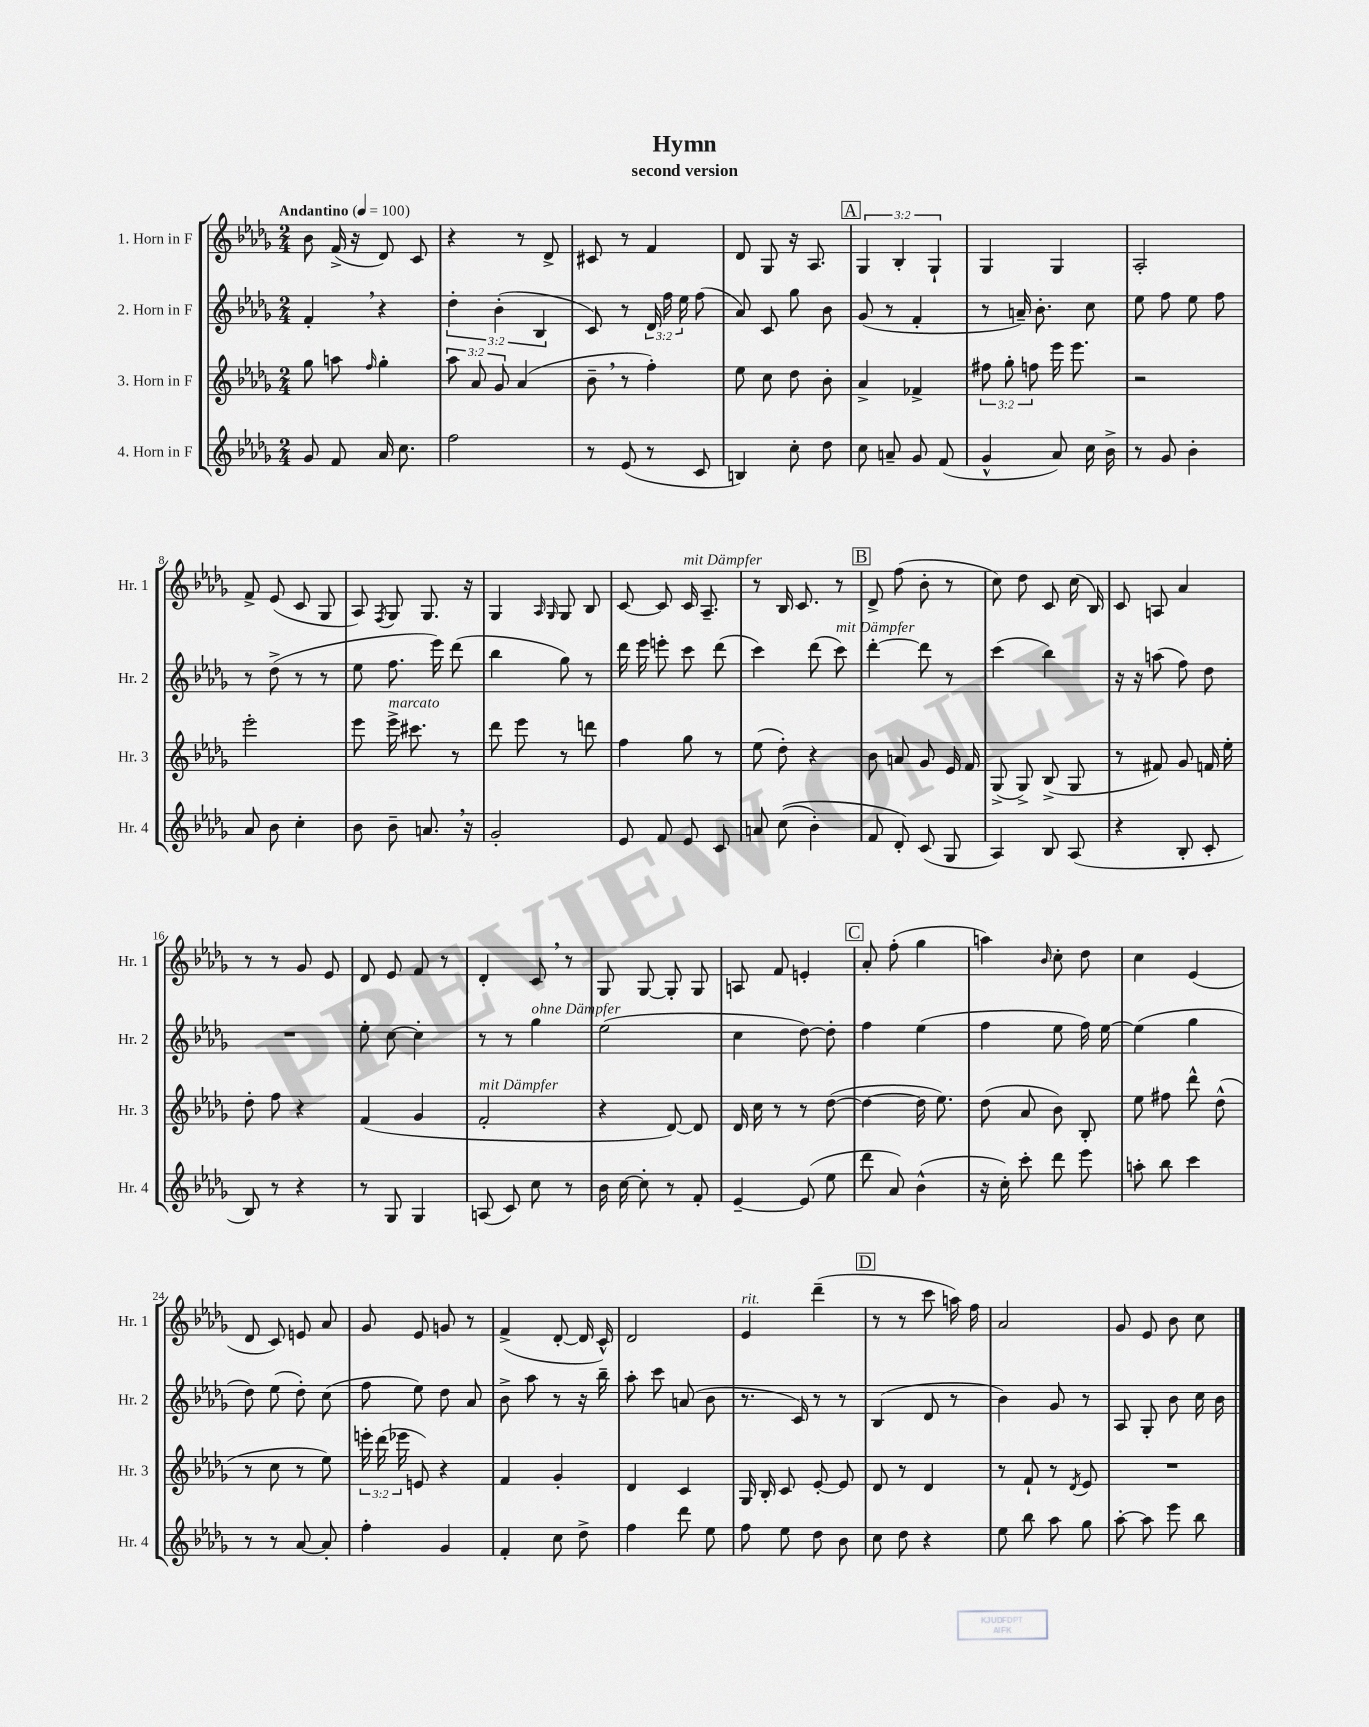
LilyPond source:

\header { title = "Hymn" subtitle = "second version" }
<<
\new StaffGroup <<
\new Staff = "s0" \with { instrumentName = "1. Horn in F" shortInstrumentName = "Hr. 1" } {
    \clef treble \key des \major \numericTimeSignature \time 2/4 \override Staff.TupletNumber.text = #tuplet-number::calc-fraction-text \tempo "Andantino" 4 = 100
    \autoBeamOff bes'8 f'16->( r16 des'8) c'8 |
    r4 r8 des'8-> |
    cis'8 r8 f'4 |
    des'8 ges8 r16 aes8. |
    \mark \markup { \box "A" } \tuplet 3/2 { ges4 bes4-. ges4-! } |
    ges4 ges4 |
    aes2-. |
    f'8-> ees'8( c'8 ges8 |
    aes8) \acciaccatura { f8 } ges8 ges8. r16 |
    ges4 \grace { aes16 ges16 } ges8 bes8 |
    c'8~ c'8 c'16^\markup { \italic "mit Dämpfer" } aes8.-- |
    r8 bes16 c'8. r8 |
    \mark \markup { \box "B" } des'8-> f''8( bes'8-. r8 |
    c''8) des''8 c'8 c''16( bes16) |
    c'8 a8 aes'4 |
    r8 r8 ges'8 ees'8 |
    des'8 ees'8 f'8 r8 |
    des'4-. c'8 \breathe r8 |
    ges8 ges8~ ges8-. ges8 |
    a8 f'8 e'4-. |
    \mark \markup { \box "C" } aes'8-. f''8-.( ges''4 |
    a''4) \grace { bes'16 } c''8-. des''8 |
    c''4 ees'4( |
    des'8 c'8) e'8 aes'8 |
    ges'8 ees'8 g'8 r8 |
    f'4->( des'8~-. des'16 c'16-^) |
    des'2 |
    ees'4^\markup { \italic "rit." } des'''4--( |
    \mark \markup { \box "D" } r8 r8 c'''8 a''16) f''16 |
    aes'2 |
    ges'8 ees'8 bes'8 c''8 \bar "|." |
}
\new Staff = "s1" \with { instrumentName = "2. Horn in F" shortInstrumentName = "Hr. 2" } {
    \clef treble \key des \major \numericTimeSignature \time 2/4 \override Staff.TupletNumber.text = #tuplet-number::calc-fraction-text
    \autoBeamOff f'4-. \breathe r4 |
    \tuplet 3/2 { des''4-. bes'4-.( bes4 } |
    c'8) r8 \tuplet 3/2 { des'16 f''16 ees''16 } f''8( |
    aes'8) c'8 ges''8 bes'8 |
    \mark \markup { \box "A" } ges'8( r8 f'4-. |
    r8 a'16--) bes'8.-. c''8 |
    ees''8 f''8 ees''8 f''8 |
    r8 des''8->( r8 r8 |
    ees''8 f''8. ees'''16) des'''8( |
    bes''4 ges''8) r8 |
    des'''16 ees'''16 e'''8-. c'''8 des'''8( |
    c'''4) des'''8( c'''8^\markup { \italic "mit Dämpfer" }) |
    \mark \markup { \box "B" } des'''4~-. des'''8 r8 |
    c'''4( bes''4) |
    r16 r16 a''8( f''8) des''8 |
    R2 |
    ees''8-. c''8~ c''4-. |
    r8 r8 ges''4^\markup { \italic "ohne Dämpfer" } |
    ees''2( |
    c''4 des''8~) des''8-. |
    \mark \markup { \box "C" } f''4 ees''4( |
    f''4 ees''8 f''16) ees''16~ |
    ees''4( ges''4 |
    des''8) ees''8( des''8-.) c''8( |
    f''8 ees''8) des''8 aes'8 |
    bes'8-> aes''8 r8 r16 bes''16-- |
    aes''8-. c'''8 a'8( bes'8 |
    r8. c'16) r8 r8 |
    \mark \markup { \box "D" } bes4( des'8 r8 |
    bes'4) ges'8 r8 |
    aes8 ges8-. bes'8 c''16 bes'16 \bar "|." |
}
\new Staff = "s2" \with { instrumentName = "3. Horn in F" shortInstrumentName = "Hr. 3" } {
    \clef treble \key des \major \numericTimeSignature \time 2/4 \override Staff.TupletNumber.text = #tuplet-number::calc-fraction-text
    \autoBeamOff ges''8 a''8 \grace { f''16 } ges''4-. |
    \tuplet 3/2 { aes''8 aes'8 ges'8 } aes'4( |
    bes'8-- \breathe r8 f''4-.) |
    ees''8 c''8 des''8 bes'8-. |
    \mark \markup { \box "A" } aes'4-> fes'4-> |
    \tuplet 3/2 { fis''8 ges''8-. f''8 } ees'''16 ees'''8. |
    r2 |
    ees'''2-. |
    ees'''8 ees'''16->^\markup { \italic "marcato" } cis'''8. r8 |
    des'''8 ees'''8 r8 d'''8 |
    f''4 ges''8 r8 |
    ees''8( des''8-.) r4 |
    \mark \markup { \box "B" } bes'8 a'8 ges'8 ees'16 f'16 |
    ges8->( ges8->) bes8->( ges8 |
    r8 fis'8) ges'8 f'16 ees''16-. |
    des''8-. f''8 r4 |
    f'4( ges'4 |
    f'2-.^\markup { \italic "mit Dämpfer" } |
    r4 des'8~) des'8 |
    des'16 c''16 r8 r8 des''8~( |
    \mark \markup { \box "C" } des''4~ des''16 ees''8.) |
    des''8( aes'8 bes'8) bes8-. |
    ees''8 fis''8 des'''8-^ des''8-^( |
    r8 c''8 r8 ees''8) |
    \tuplet 3/2 { e'''16-. des'''16( ees'''16 } e'8) r4 |
    f'4 ges'4-. |
    des'4 c'4 |
    ges16 bes16-. c'8 ees'8~-. ees'8 |
    \mark \markup { \box "D" } des'8 r8 des'4 |
    r8 f'8-! r8 \acciaccatura { des'8 } ees'8 |
    R2 \bar "|." |
}
\new Staff = "s3" \with { instrumentName = "4. Horn in F" shortInstrumentName = "Hr. 4" } {
    \clef treble \key des \major \numericTimeSignature \time 2/4
    \autoBeamOff ges'8 f'8 aes'16 c''8. |
    f''2 |
    r8 ees'8( r8 c'8 |
    b4) c''8-. des''8 |
    \mark \markup { \box "A" } c''8 a'8-- ges'8 f'8( |
    ges'4-^ aes'8) c''16 bes'16-> |
    r8 ges'8 bes'4-. |
    aes'8 bes'8 c''4-. |
    bes'8 bes'8-- a'8. \breathe r16 |
    ges'2-. |
    ees'8 f'8 ees'8 c'8 |
    a'8 c''8(\( bes'4-.) |
    \mark \markup { \box "B" } f'8 des'8-.\) c'8( ges8 |
    aes4) bes8 aes8( |
    r4 bes8-. c'8-. |
    bes8) r8 r4 |
    r8 ges8 ges4 |
    a8( c'8) c''8 r8 |
    bes'16 c''16~ c''8-. r8 f'8-. |
    ees'4~-- ees'8( ees''8 |
    \mark \markup { \box "C" } des'''8 aes'8) bes'4-^( |
    r16 c''16-.) c'''8-. des'''8 ees'''8 |
    a''8-. bes''8 c'''4 |
    r8 r8 aes'8~ aes'8-. |
    f''4-. ges'4 |
    f'4-. c''8 des''8-> |
    f''4 des'''8 ees''8 |
    f''8 ees''8 des''8 bes'8 |
    \mark \markup { \box "D" } c''8 des''8 r4 |
    ees''8 bes''8 aes''8 ges''8 |
    aes''8~-. aes''8 ees'''8 bes''8 \bar "|." |
}
>>
>>
